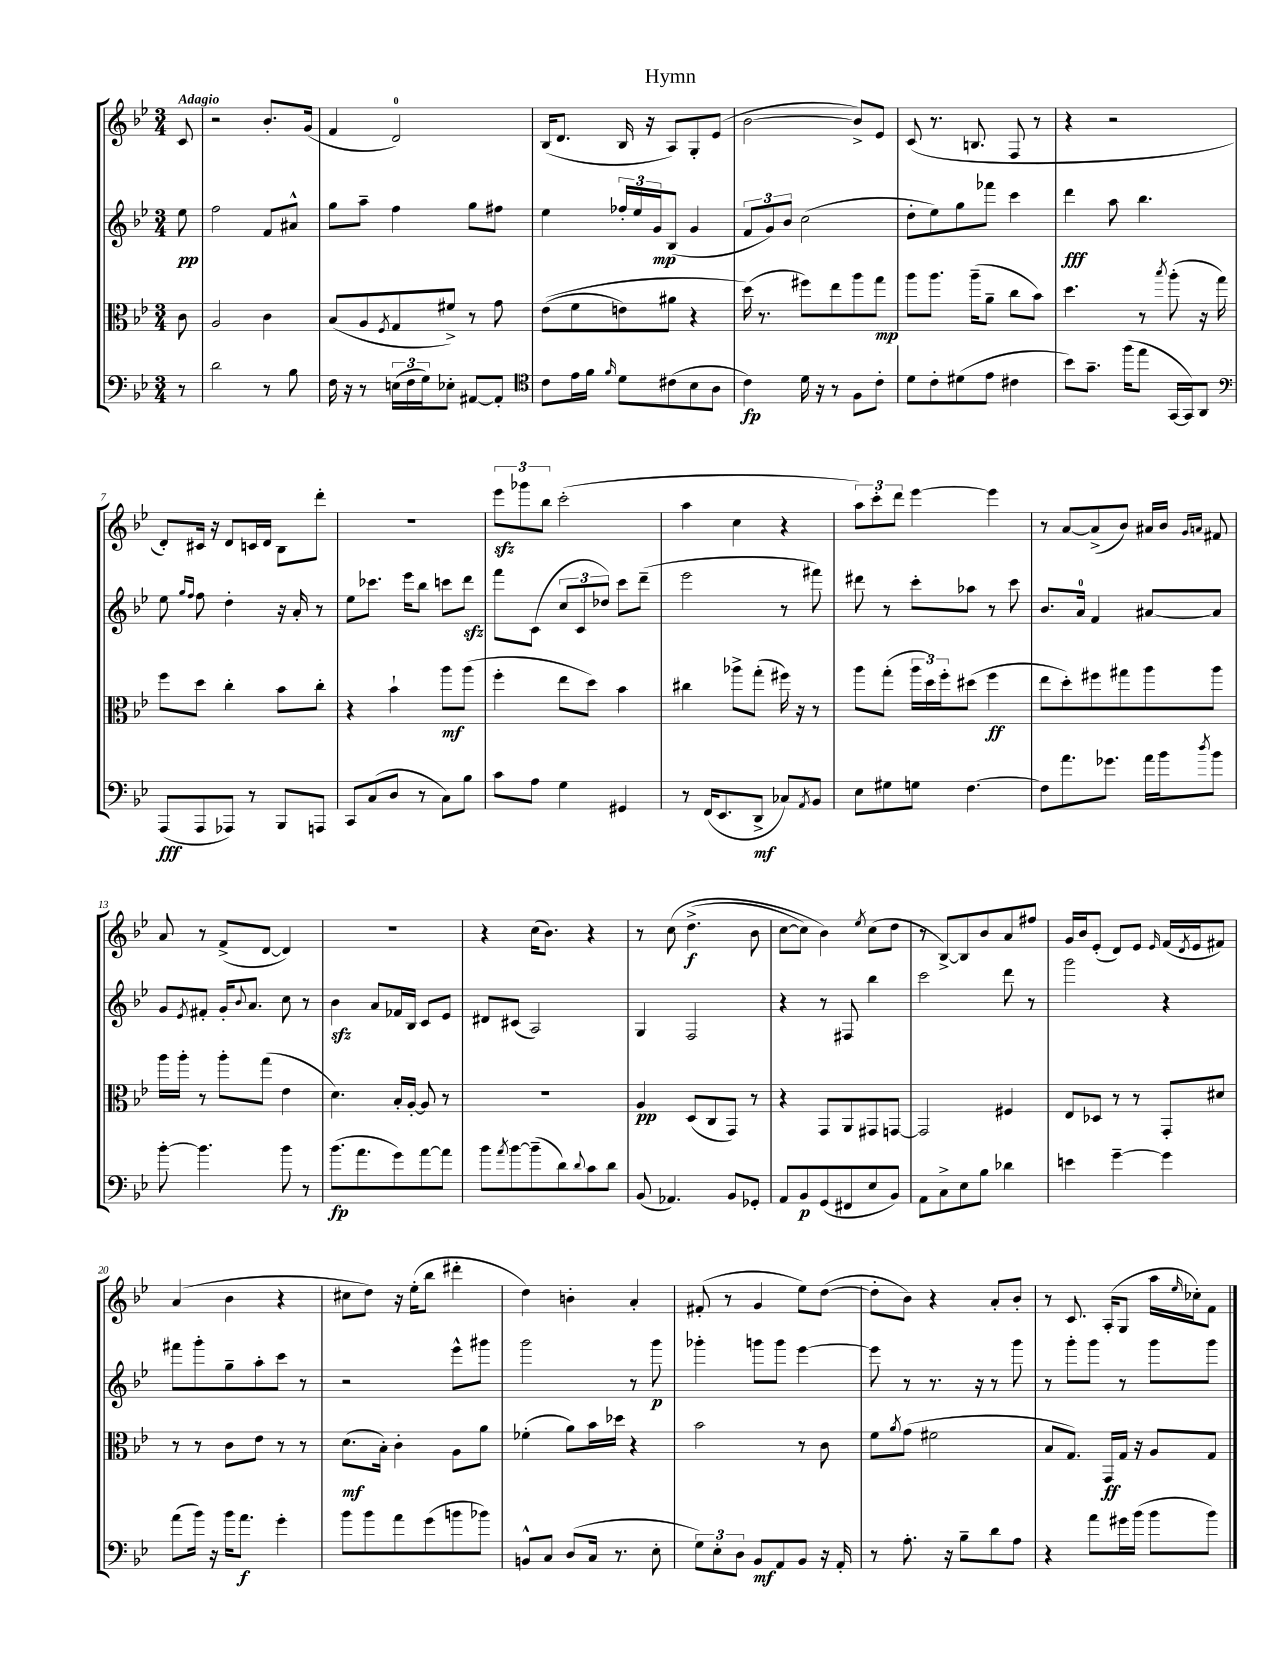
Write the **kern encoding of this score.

**kern	**kern	**kern	**kern
*staff4	*staff3	*staff2	*staff1
*clefF4	*clefC3	*clefG2	*clefG2
*k[b-e-]	*k[b-e-]	*k[b-e-]	*k[b-e-]
*M3/4	*M3/4	*M3/4	*M3/4
8r	8c\	8ee-\	8c/
=	=	=	=
2d\	2A/	2ff\	2r
8r	4c\	8f/L	8.b-'/L
8B-\	.	8a#^^/J	.
.	.	.	(16g/Jk
=	=	=	=
16F\	(8B-/L	8gg\L	4f/
16r	.	.	.
8r	8A/	8aa~\J	.
.	8qF/	.	.
(24E\LL	8G/	4ff\	2d/)
24F\	.	.	.
24G\J)	.	.	.
8E-'\J	8f#^/J)	.	.
[8AA#/L	8r	8gg\L	.
8AA#'/]J	8g\	8ff#\J	.
=	=	=	=
*clefC4	*	*	*
8c\L	&((8e-\L	4ee-\	(16B-/LK
.	.	.	8.d/J
16e-\L	8f\	.	.
16f\JJ	.	.	.
16qqf/	.	.	.
8d\L	8e\)	24ff-'/LL	16B-/
.	.	24ee-/	.
.	.	.	16r
.	.	24g/J	.
(8c#\	8a#\J	(8B-/J	8A/L)
8B-\	4r	4g/	8G'/
8A\J	.	.	(8e-/J
=	=	=	=
4c\)	(16dd\&)	12f/L	[2b-\
.	8.r	.	.
.	.	12g/)	.
.	.	12b-/J	.
16d\	8ff#\L)	(2cc\	.
16r	.	.	.
8r	8ee-\	.	.
8F\L	8aa\	.	8b-^/]L)
8c'\J	8gg\J	.	8e-/J
=	=	=	=
8d\L	8aa\L	8dd'\L	(8c/
8c'\	8.aa\J	8ee-\)	8.r
(8d#\	.	8gg\	.
.	(16aa~\LK	.	8.B/
8e-\J	8a~\J	8fff-\J	.
4c#\	8cc\L	4ccc\	8F/
.	8b-\J)	.	8r
=	=	=	=
8b-\L)	4.dd\	4ddd\	4r
8.g~\J	.	.	.
.	.	8aa\	2r
(16ff\LK	.	.	.
8ee-\J	8r	4.bb-\	.
.	8qbb-/	.	.
[16GG/LL	(8aa'\	.	.
16GG/]J)	.	.	.
8AA/J	16r	.	.
.	16gg\)	.	.
=	=	=	=
*clefF4	*	*	*
(8AAA/L	8ff\L	8ee-\	8d'/L)
.	.	16qqgg/LL	.
.	.	16qqff/JJ	.
8AAA/	8dd\J	8ff\	16c#/Jk
.	.	.	16r
8AAA-/J)	4cc'\	4dd'\	8d/L
8r	.	.	16c/L
.	.	.	16d/JJ
8BBB-/L	8b-\L	16r	8B-\L
.	.	16a'/	.
8AAA/J	8cc'\J	8r	8ddd'\J
=	=	=	=
8CC/L	4r	8ee-\L	2.r
(8C/	.	8.ccc-\J	.
8D/J	4b-`\	.	.
.	.	16eee-\LK	.
8r	.	8bb-\J	.
8C\L)	8aa\L	8ccc\L	.
8B-\J	(8aa\J	8ddd\J	.
=	=	=	=
8c\L	4ff'\	8fff\L	12eee-\L
.	.	.	12ggg-\
8A\J	.	(8c\J	.
.	.	.	12bb-\J
4G\	8ee-\L	12cc/L	(2ccc'\
.	.	12c/	.
.	8dd\J)	.	.
.	.	12dd-/J)	.
4GG#/	4b-\	8ccc\L	.
.	.	(8ddd~\J	.
=	=	=	=
8r	4cc#\	2eee-\	4aa\
(16FF/LK	.	.	.
8.EE-/	.	.	.
.	8aa-^\L	.	4cc\
8DD^/J	(8gg'\J	.	.
8C-/L)	16ff#\)	8r	4r
.	16r	.	.
8qAA/	.	.	.
8BB-/J	8r	8fff#\)	.
=	=	=	=
8E-\L	8aa\L	8ddd#\	12aa\L)
.	.	.	12ccc'\
8G#\	(8gg'\J	8r	.
.	.	.	12ddd\J
8G\J	24aa\LL	8ccc'\L	[4eee-\
.	24dd\)	.	.
.	24ff'\J	.	.
[4.F\	(8dd#\J	8aa-\J	.
.	4ff\	8r	4eee-\]
.	.	8ccc\	.
=	=	=	=
8F\]L	8ee-\L	8.b-/L	8r
8.a\	8dd'\)	.	[8a/L
.	.	16a/Jk	.
.	8ff#\	4f/	(8a^/]
8.g-\J	.	.	.
.	8gg#\	.	8b-/J)
16a\LL	8aa\	[8a#/L	16a#/LL
16b-\J	.	.	16b-/JJ
.	.	.	16qqg/LL
8qdd/	.	.	16qqa/JJ
8b-\J	8aa\J	8a#/]J	8f#/
=	=	=	=
[8b-'\	16aa\LL	8g/L	8a/
.	16aa'\JJ	.	.
.	.	8qe-/	.
4.b-\]	8r	8f#'/J	8r
.	8aa'\L	16g'/LK	(8f^/L
.	.	8qqb-/	.
.	.	8.a/J	.
.	(8gg\J	.	[8d/J
8b-\	4e-\	8cc\	4d/])
8r	.	8r	.
=	=	=	=
(8.b-\L	4.d\)	4b-\	2.r
8.a\	.	.	.
.	.	8a/L	.
8g\)	16B-'/LL	16f-/L	.
.	[16A'/JJ	16B-/JJ	.
[8a\	8A/]	8c/L	.
8a\]J	8r	8e-/J	.
=	=	=	=
8b-\L	2.r	8d#/L	4r
8qa/	.	.	.
[8b-\	.	(8c#/J	.
(8b-~\]	.	2A/)	(16cc\LK
.	.	.	8.b-\J)
8d\)	.	.	.
8qqd/	.	.	.
8c\	.	.	4r
8d\J	.	.	.
=	=	=	=
(8BB-/	4A/	4G/	8r
4.AA-/)	.	.	&(8cc\
.	(8D/L	2F/	(4.dd^\
.	8C/	.	.
8BB-/L	8GG/J)	.	.
8GG-'/J	8r	.	8b-\
=	=	=	=
8AA/L	4r	4r	[8cc\L
8BB-/	.	.	8cc\]J)
(8GG/	8GG/L	8r	4b-\&)
8FF#/	8AA/	8F#/	.
.	.	.	8qee-/
8E-/	8GG#/	4bb-\	(8cc\L
8BB-/J)	[8GG/J	.	8dd\J
=	=	=	=
8AA\L	2GG/]	2ccc\	8r
8C^\	.	.	[8B-^/L)
8E-\	.	.	8B-/]
8B-\J	.	.	8b-/
4d-\	4F#/	8ddd\	8a/
.	.	8r	8ff#/J
=	=	=	=
4e\	8E-/L	2ggg\	16g/LL
.	.	.	16b-/J
.	8D-/J	.	(8e-'/J
[4g~\	8r	.	8d/L)
.	8r	.	8e-/J
.	.	.	16qqe-/
4g\]	8GG'/L	4r	(16f/LL
.	.	.	8qd/
.	.	.	16e-/J
.	8d#/J	.	8f#/J)
=	=	=	=
(8a\L	8r	8fff#\L	(4a/
16b-\Jk)	8r	8ggg'\	.
16r	.	.	.
16b-\LK	8c\L	8gg~\	4b-\
8.a\J	.	.	.
.	8e-\J	8aa'\	.
4g'\	8r	8ccc\J	4r
.	8r	8r	.
=	=	=	=
8b-\L	(8.d\L	2r	8cc#\L
8b-\	.	.	8dd\J)
.	16B-'\Jk)	.	.
8a\	4c'\	.	16r
.	.	.	(16ee-'\LK
(8g\	.	.	8bb-\J
8b\	8A\L	8eee-^^\L	4ddd#'\
8b-\J)	8a\J	8ggg#\J	.
=	=	=	=
8BB^^/L	(4f-'\	2ggg\	4dd\)
8C/J	.	.	.
(8D/L	8a\L)	.	4b'\
16C/Jk	16b-\L	.	.
8.r	16dd-\JJ	.	.
.	4r	8r	4a'/
8E-'\	.	8ggg\	.
=	=	=	=
12G\L)	2b-\	4ggg-'\	(8f#'/
12E-'\	.	.	.
.	.	.	8r
12D\J	.	.	.
8BB-/L	.	8ggg\L	4g/
8AA/	.	8ggg\J	.
8BB-/J	8r	[4eee-\	8ee-\L)
16r	8c\	.	([8dd\J
16AA'/	.	.	.
=	=	=	=
8r	8f\L	8eee-\]	8dd'\]L
.	8qa/	.	.
8.A'\	(8g\J	8r	8b-\J)
.	2f#\	8.r	4r
16r	.	.	.
8B-~\L	.	.	.
.	.	16r	.
8d\	.	8r	8a'/L
8A\J	.	8ggg\	8b-'/J
=	=	=	=
4r	8B-/L	8r	8r
.	8.G/J)	8ggg'\L	8.c/
8a\L	.	8ggg\J	.
.	16GG/LL	.	(16A'/LK
16g#\L	16G/JJ	8r	8G/J
(16b-\JJ	16r	.	.
8b-\L	8A/L	8ggg\L	16aa\LL
.	.	.	16qqee-/
.	.	.	16cc-'\J)
8b-\J)	8G/J	8ggg\J	8f\J
==	==	==	==
*-	*-	*-	*-
